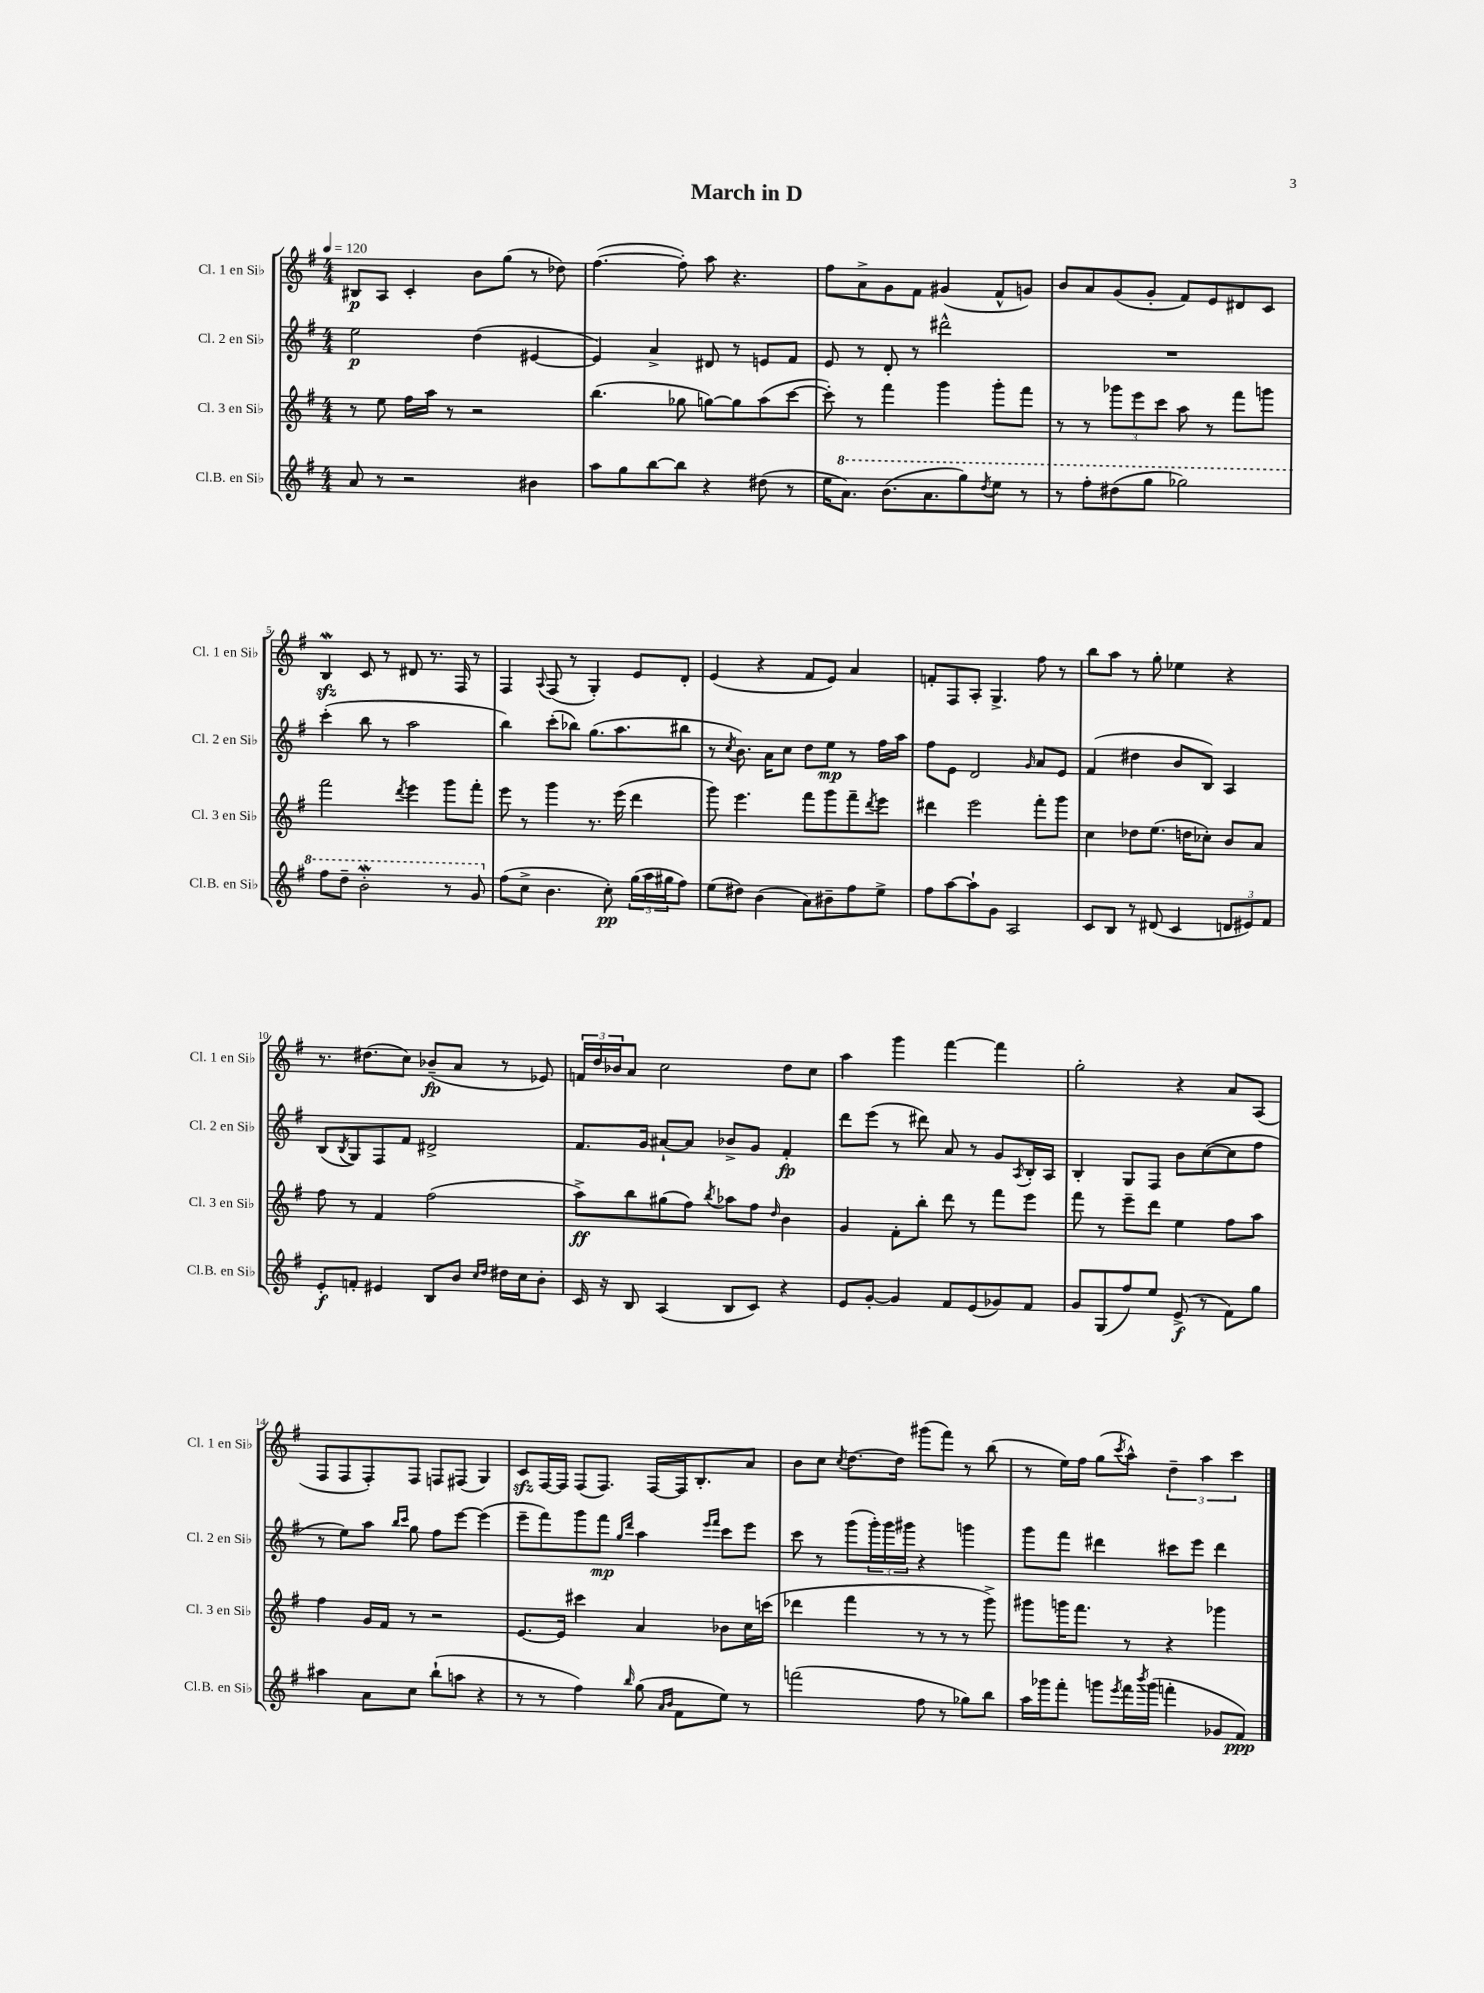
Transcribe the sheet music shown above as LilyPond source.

\header { title = "March in D" }
<<
\new StaffGroup <<
\new Staff = "s0" \with { instrumentName = "Cl. 1 en Sib" shortInstrumentName = "Cl. 1 en Sib" } {
    \clef treble \key g \major \numericTimeSignature \time 4/4 \tempo 4 = 120
    bis8\p a8 c'4-. b'8 g''8( r8 des''8) |
    fis''4.~( fis''8-.) a''8 r4. |
    fis''8 a'8-> g'8 fis'8 gis'4( fis'8-^ g'8) |
    b'8 a'8 g'8( g'8-. fis'8) e'8 dis'8 c'8 |
    b4\mordent\sfz c'8 r8 dis'8 r8. fis16 r8 |
    fis4 \appoggiatura { a8 } fis8( r8 g4-.) e'8 d'8-. |
    e'4( r4 fis'8 e'8) a'4 |
    f'8-. fis8 a8-. g4.-> fis''8 r8 |
    b''8 a''8 r8 g''8-. ees''4 r4 |
    r8. dis''8.( c''8) bes'8--\fp( a'8 r8 ees'8) |
    \tuplet 3/2 { f'16 d''16 bes'16 } a'8 c''2 d''8 c''8 |
    a''4 g'''4 fis'''4~ fis'''4 |
    g''2-. r4 a'8 a8( |
    fis8 fis8 fis8-.) fis8 f8 fis8( g4) |
    c'8\sfz fis16~ fis16 fis8( fis8.) fis16~ fis16 b8.-. a'8 |
    b'8 c''8 \acciaccatura { c''8 } d''8.~ d''16 gis'''8( fis'''8) r8 b''8( |
    r8 e''16) fis''16 g''8( \acciaccatura { c'''8 } a''8-^) \tuplet 3/2 { d''4-- a''4 c'''4 } \bar "|." |
}
\new Staff = "s1" \with { instrumentName = "Cl. 2 en Sib" shortInstrumentName = "Cl. 2 en Sib" } {
    \clef treble \key g \major \numericTimeSignature \time 4/4
    e''2\p d''4( eis'4~ |
    eis'4) a'4-> dis'8 r8 e'8 fis'8 |
    e'8 r8 d'8-. r8 dis'''2-^ |
    R1 |
    c'''4-.( b''8 r8 a''2 |
    b''4) c'''8-.( bes''8) g''8.( a''8. bis''8 |
    r8 \acciaccatura { c''8 } b'8.) a'16 c''8 d''8 e''8\mp r8 fis''16 a''16 |
    fis''8 e'8 d'2 \grace { g'16 } a'8 e'8 |
    fis'4( dis''4 b'8 b8) a4 |
    b8( \acciaccatura { b8 } g8) fis8 fis'8 dis'2-> |
    fis'8. g'16 ais'8~-! ais'8 bes'8-> g'8 fis'4-.\fp |
    d'''8 e'''8( r8 dis'''8) a'8 r8 g'8 \acciaccatura { a8 } b16-. a16 |
    b4-. g8 fis8 b'8 c''8~( c''8 fis''8 |
    r8 e''8) a''8 \grace { b''16 c'''16 } g''8 fis''8 e'''8~ e'''4( |
    e'''8-- fis'''8) g'''8 fis'''8\mp \grace { g''16 d'''16 } a''4 \grace { e'''16 fis'''16 } c'''8 e'''8 |
    c'''8 r8 g'''8( \tuplet 3/2 { g'''16-.) g'''16 gis'''16 } r4 g'''4 |
    g'''8 fis'''8 dis'''4 cis'''8 e'''8 dis'''4 \bar "|." |
}
\new Staff = "s2" \with { instrumentName = "Cl. 3 en Sib" shortInstrumentName = "Cl. 3 en Sib" } {
    \clef treble \key g \major \numericTimeSignature \time 4/4
    r8 e''8 fis''16 a''16 r8 r2 |
    b''4.( ges''8 g''8~) g''8 a''8( c'''8~ |
    c'''8-.) r8 fis'''4 g'''4 g'''8-. fis'''8 |
    r8 r8 \tuplet 3/2 { ges'''8 e'''8 c'''8 } a''8 r8 fis'''8 g'''8 |
    fis'''2 \acciaccatura { d'''8 } e'''4 g'''8 fis'''8-. |
    e'''8 r8 g'''4 r8. e'''16( d'''4 |
    g'''8) e'''4. fis'''8 g'''8 fis'''8-- \acciaccatura { d'''8 } e'''8 |
    dis'''4 e'''2 fis'''8-. g'''8 |
    c''4 des''8 e''8.( d''16 ces''8-.) b'8 a'8 |
    fis''8 r8 fis'4 fis''2( |
    a''8->\ff) b''8 gis''8( fis''8) \acciaccatura { b''8 } aes''8 fis''8 \grace { d''16 } b'4 |
    g'4 fis'8-. b''8-. d'''8 r8 fis'''8 e'''8 |
    fis'''8 r8 e'''8-- d'''8 e''4 fis''8 a''8 |
    fis''4 g'16 fis'16 r8 r2 |
    e'8.~ e'16 cis'''4 a'4 bes'8 c''16 c'''16( |
    des'''4 fis'''4 r8 r8 r8 g'''8->) |
    gis'''8 g'''16 fis'''8. r8 r4 ges'''4 \bar "|." |
}
\new Staff = "s3" \with { instrumentName = "Cl.B. en Sib" shortInstrumentName = "Cl.B. en Sib" } {
    \clef treble \key g \major \numericTimeSignature \time 4/4
    a'8 r8 r2 bis'4 |
    a''8 g''8 b''8~ b''8 r4 dis''8( r8 |
    e''16 \ottava #1 a''8.) b''8.( a''8. g'''8) \acciaccatura { d'''8 } e'''8 r8 |
    r8 fis'''8-. dis'''8( g'''8 ges'''2) |
    fis'''8 d'''8-- b''2-.\mordent r8 g''8 \ottava #0 |
    fis''8( c''8-> b'4. c''8-.\pp) \tuplet 3/2 { g''16( a''16 gis''16 } fis''8) |
    e''8( dis''8) b'4( a'8) bis'8-- fis''8 e''8-> |
    fis''8 a''8~ a''8-! g'8 a2 |
    c'8 b8 r8 dis'8( c'4 \tuplet 3/2 { d'8 eis'8) fis'8 } |
    e'8-.\f f'8-. eis'4 b8 b'8 \grace { c''16 d''16 } dis''16 c''16 b'8-. |
    c'16 r16 b8 a4( b8 c'8) r4 |
    e'8 g'8~-. g'4 fis'8 e'8( ges'8) fis'8 |
    g'8 g8( fis''8) e''8 e'8->\f( r8 fis'8) g''8 |
    ais''4 a'8 c''8 b''8-!( a''8 r4 |
    r8 r8 fis''4) \grace { b''16 } g''8( \grace { a'16 b'16 } fis'8 e''8) r8 |
    f'''2( fis''8 r8 ges''8) b''8 |
    a''16 ges'''16 fis'''8-. g'''8 \acciaccatura { e'''8 } fis'''16 \acciaccatura { b'''8 } g'''16( f'''4-. ges'8 fis'8\ppp) \bar "|." |
}
>>
>>
